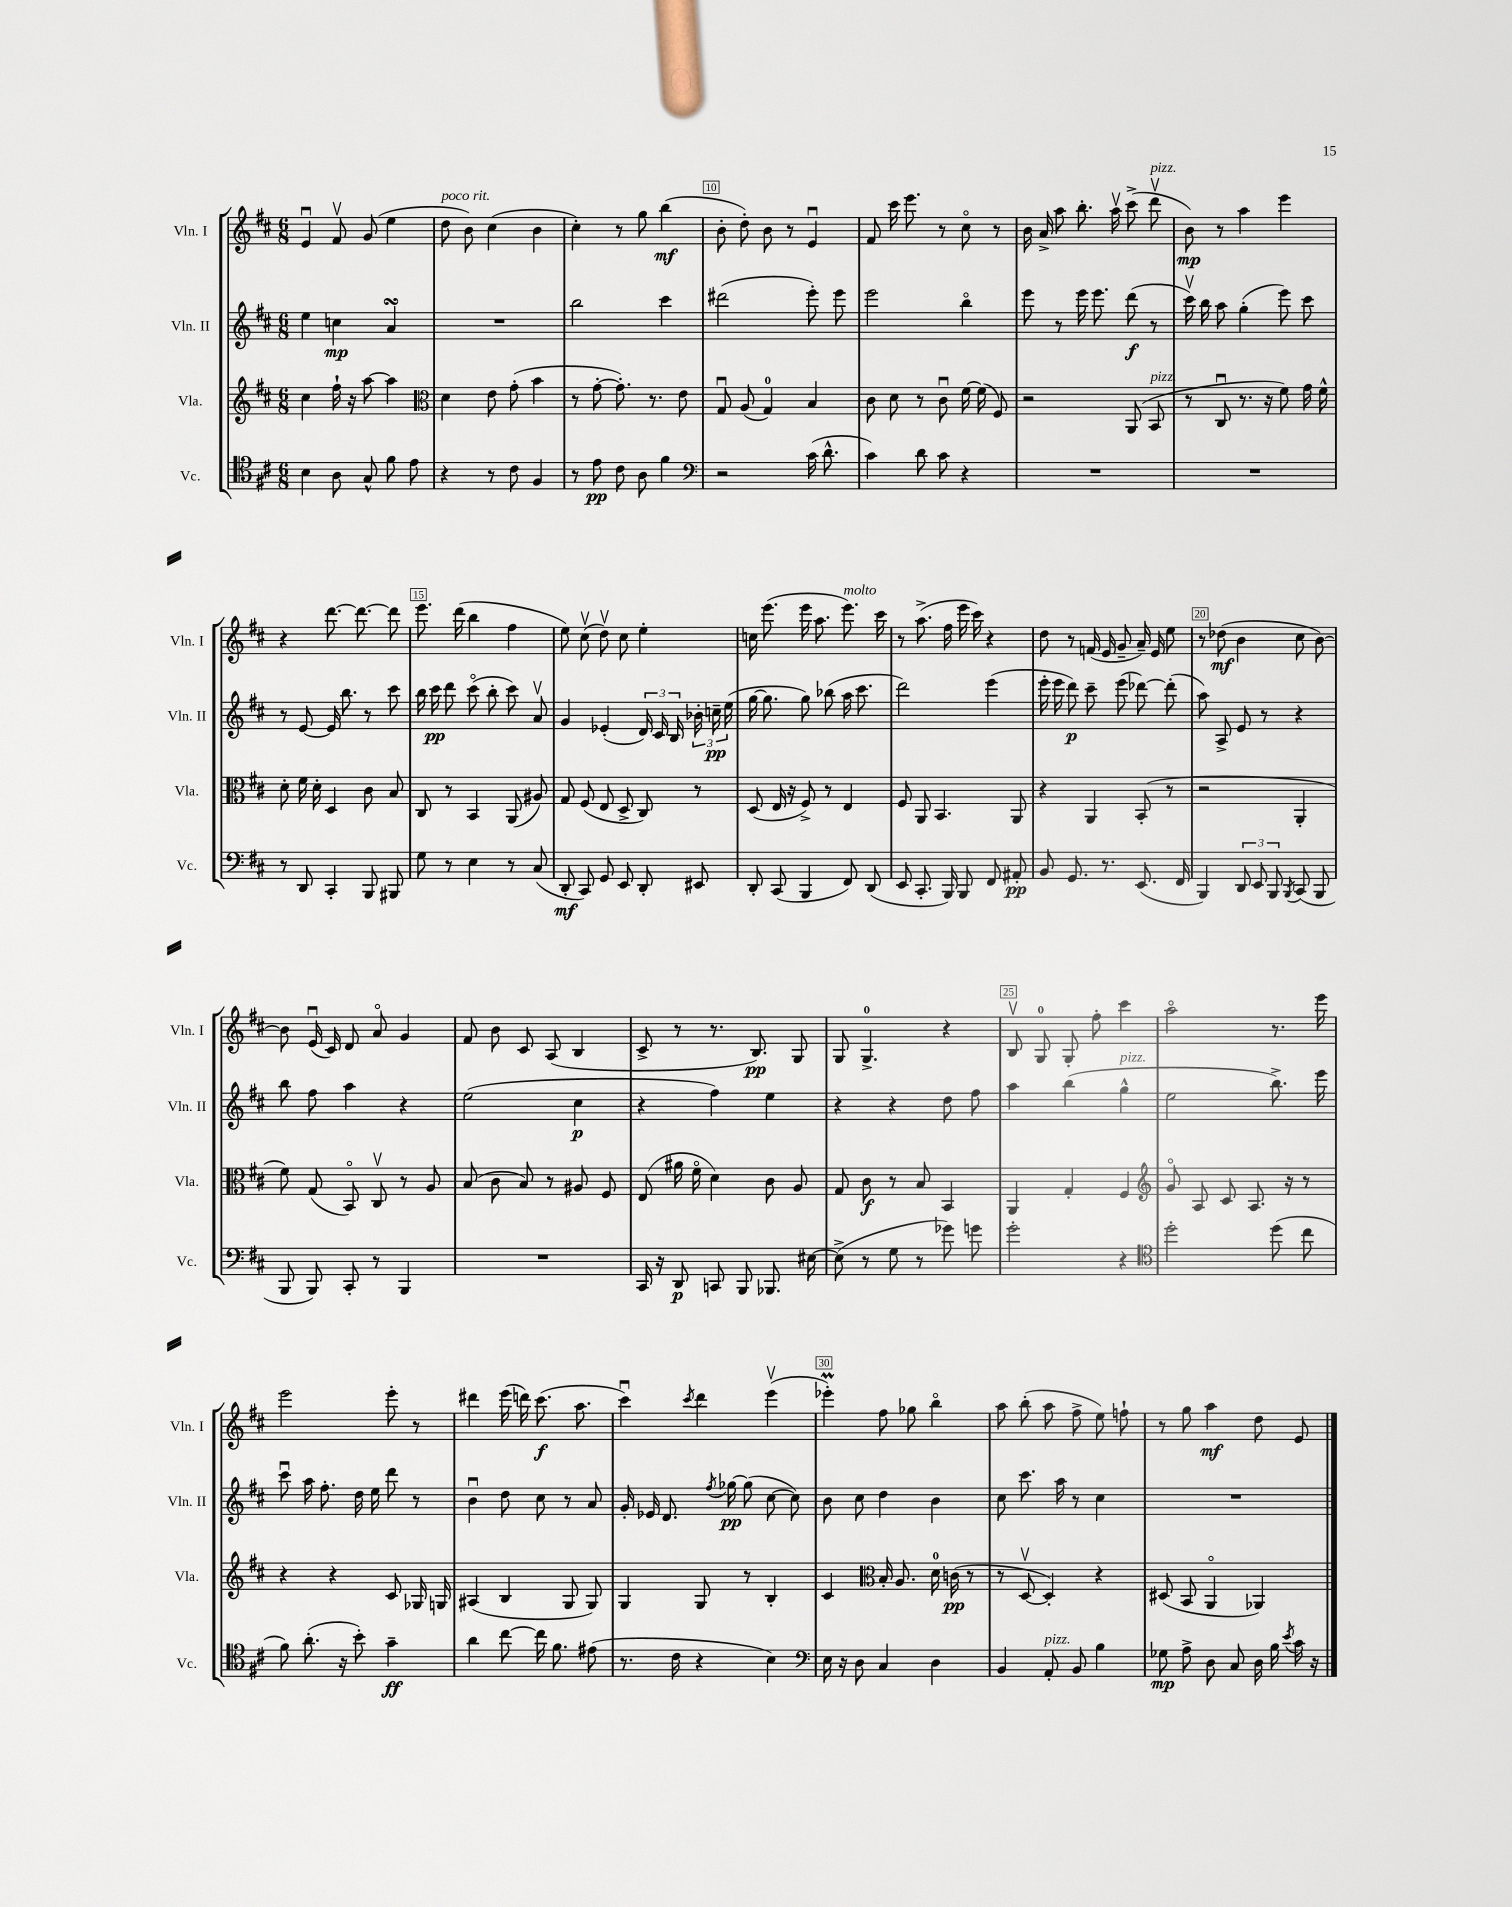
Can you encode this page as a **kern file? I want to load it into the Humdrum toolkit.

**kern	**kern	**kern	**kern
*staff4	*staff3	*staff2	*staff1
*clefC4	*clefG2	*clefG2	*clefG2
*k[f#c#]	*k[f#c#]	*k[f#c#]	*k[f#c#]
*M6/8	*M6/8	*M6/8	*M6/8
4B	4cc#	4ee	4eu
8A	16ff#`	4cc	8f#v
.	16r	.	.
8G^^	[8aa	.	(8g
8f#	4aa]	4a	4ee
8e	.	.	.
=	=	=	=
*	*clefC3	*	*
4r	4d	2.r	8dd
.	.	.	8b)
8r	8e	.	(4cc#
8c#	(8g'	.	.
4F#	4b	.	4b
=	=	=	=
8r	8r	2bb	4cc#')
8e	[8g'	.	.
8c#	8.g'])	.	8r
8A	.	.	8gg
.	8.r	.	.
4f#	.	4ccc#	(4bb
.	8e	.	.
=	=	=	=
*clefF4	*	*	*
2r	8Gu	(2ddd#	8b'
.	(8A	.	8dd')
.	4G)	.	8b
.	.	.	8r
(16c#	4B	8eee')	4eu
8.d^^	.	.	.
.	.	8eee	.
=	=	=	=
4c#)	8c#	2eee	8f#
.	8d	.	16ccc#
.	.	.	8.eee
8d	8r	.	.
8c#	8c#u	.	8r
4r	[16f#	4bbo	8cc#o
.	(16f#]	.	.
.	8F#)	.	8r
=	=	=	=
2.r	2r	8eee	16b
.	.	.	16a^
.	.	8r	8aa
.	.	16eee	8.bb'
.	.	8.eee	.
.	.	.	16aav
.	(8AA	(8ddd	(8ccc#^
.	8BB	8r	8dddv
=	=	=	=
2.r	8r	16ccc#v)	8b)
.	.	16bb	.
.	8C#u	8aa	8r
.	8.r	(4gg'	4aa
.	16r	.	.
.	8f#)	8eee)	4eee
.	16g	8ccc#	.
.	16f#^^	.	.
=	=	=	=
8r	8d'	8r	4r
8DD	16f#	[8e	.
.	16d'	.	.
4CC#'	4D	16e]	[8.ddd
.	.	8.bb	.
.	.	.	8.ddd_
8BBB	8c#	8r	.
8BBB#	8B	8ccc#	8ddd]
=	=	=	=
8G	8C#	16bb	8.eee
.	.	16ccc#	.
8r	8r	8ddd	.
.	.	.	(16ddd
4E	4BB	(8ccc#o	4bb
.	.	8bb'	.
8r	(8AA	8ccc#)	4ff#
(8C#	8A#)	8av	.
=	=	=	=
8DD'	8G	4g	8ee)
8CC#)	(8F#	.	(8cc#v
8GG	8E	(4e-'	8ddv)
8EE	8D^	.	8cc#
8DD'	8C#)	24d)	4ee'
.	.	24c#	.
.	.	24B	.
8EE#	8r	24b-'	.
.	.	24cc~	.
.	.	(24ee	.
=	=	=	=
8DD'	(8D	[16gg	16cc
.	.	8.gg]	(8.eee
(8CC#	16E	.	.
.	16r	.	.
4BBB	8F#^)	8gg)	16eee
.	.	.	8.aa
.	8r	(8bb-	.
8FF#)	4E	16aa	8.eee)
.	.	8.ccc#	.
(8DD	.	.	.
.	.	.	16ccc#
=	=	=	=
8EE	8F#	2ddd)	8r
8.CC#'	8AA	.	(8.aa^
.	4.BB	.	.
16BBB)	.	.	16ff#
8BBB	.	.	16eee
.	.	.	16ccc#)
8FF#	.	(4eee	4r
8AA#'	8AA	.	.
=	=	=	=
8BB	4r	16eee'	8dd
.	.	16eee	.
8.GG	.	8ddd)	8r
.	4AA	8ccc#~	(16f
8.r	.	.	16e
.	.	(8eee	8g~
(8.EE	(8BB'	[8ddd-)	16a~)
.	.	.	16e
.	8r	(8ddd-']	8ee
16FF#	.	.	.
=	=	=	=
4BBB)	2r	8aa)	8r
.	.	8A^	(8dd-
12DD	.	8e	4b
12EE	.	.	.
.	.	8r	.
12BBB	.	.	.
8qBBB	.	.	.
(8CC#	4AA'	4r	8cc#
8BBB	.	.	[8b)
=	=	=	=
8BBB	8f#)	8bb	8b]
8BBB)	(8G	8ff#	(16eu
.	.	.	16c#)
8CC#'	8BBo)	4aa	8d
8r	8C#v	.	8ao
4BBB	8r	4r	4g
.	8A	.	.
=	=	=	=
2.r	(8B	(2ee	8f#
.	8c#	.	8b
.	8B)	.	8c#
.	8r	.	(8A
.	8A#	4cc#	4B
.	8F#	.	.
=	=	=	=
16CC#	(8E	4r	8c#^
16r	.	.	.
8DD	16a#	.	8r
.	16f#o	.	.
8CC	4d)	4ff#)	8.r
8BBB	.	.	.
.	.	.	8.B)
8.BBB-	8c#	4ee	.
.	8A	.	8G
[16E#	.	.	.
=	=	=	=
(8E#^]	8G	4r	8G
8r	8c#	.	4.G^
8G	8r	4r	.
8r	8B	.	.
8g-)	4BB	8dd	4r
8g	.	8ff#	.
=	=	=	=
2g'	4AA	4aa	8Bv
.	.	.	8G
.	4G'	(4bb	8G'
.	.	.	8ff#'
4r	4F#	4gg^^	4ccc#
=	=	=	=
*clefC4	*clefG2	*	*
2dd'	8go	2ee	2aao
.	8A	.	.
.	8c#	.	.
.	8.A	.	.
(8dd	.	8.bb^)	8.r
.	16r	.	.
8cc#	8r	.	.
.	.	16eee	16eee
=	=	=	=
8f#)	4r	8ccc#u	2eee
(8.a'	.	16aa	.
.	.	8.ff#'	.
.	4r	.	.
16r	.	.	.
8b')	.	16dd	.
.	.	16ee	.
4g~	8c#	8ddd	8eee'
.	16G-	8r	8r
.	16G	.	.
=	=	=	=
4a	(4A#	4bu	4ddd#
[8cc#	4B	8dd	(16eee
.	.	.	16ddd)
16cc#]	.	8cc#	(8.ccc#
8.f#	.	.	.
.	8G	8r	.
.	.	.	8.aa
(8e#	8G)	8a	.
=	=	=	=
8.r	4G	16g'	4ccc#u)
.	.	16e-	.
.	.	8.d	.
16c#	.	.	.
.	.	.	8qccc#
4r	8G	.	4ddd
.	.	8qff#	.
.	.	[16gg-	.
.	8r	(8gg-]	.
4B)	4B'	[8cc#	(4eeev
.	.	8cc#])	.
=	=	=	=
*clefF4	*	*	*
16E	4c#	8b	4eee-')
16r	.	.	.
8D	.	8cc#	.
*	*clefC3	*	*
4C#	16B'	4dd	8ff#
.	8.A	.	.
.	.	.	8gg-
4D	16d	4b	4bbo
.	(16c	.	.
.	8r	.	.
=	=	=	=
4BB	8r	8cc#	8aa
.	[8Dv	8.ccc#	(8bb'
8AA'	4D'])	.	8aa
.	.	16aa	.
8BB	.	8r	8ff#^
4B	4r	4cc#	8ee)
.	.	.	8ff`
=	=	=	=
8G-	(8D#	2.r	8r
8A^	8BB	.	8gg
8D	4AAo	.	4aa
8C#	.	.	.
16D	4AA-)	.	8dd
16B	.	.	.
8qe	.	.	.
16c#	.	.	8e
16r	.	.	.
==	==	==	==
*-	*-	*-	*-
